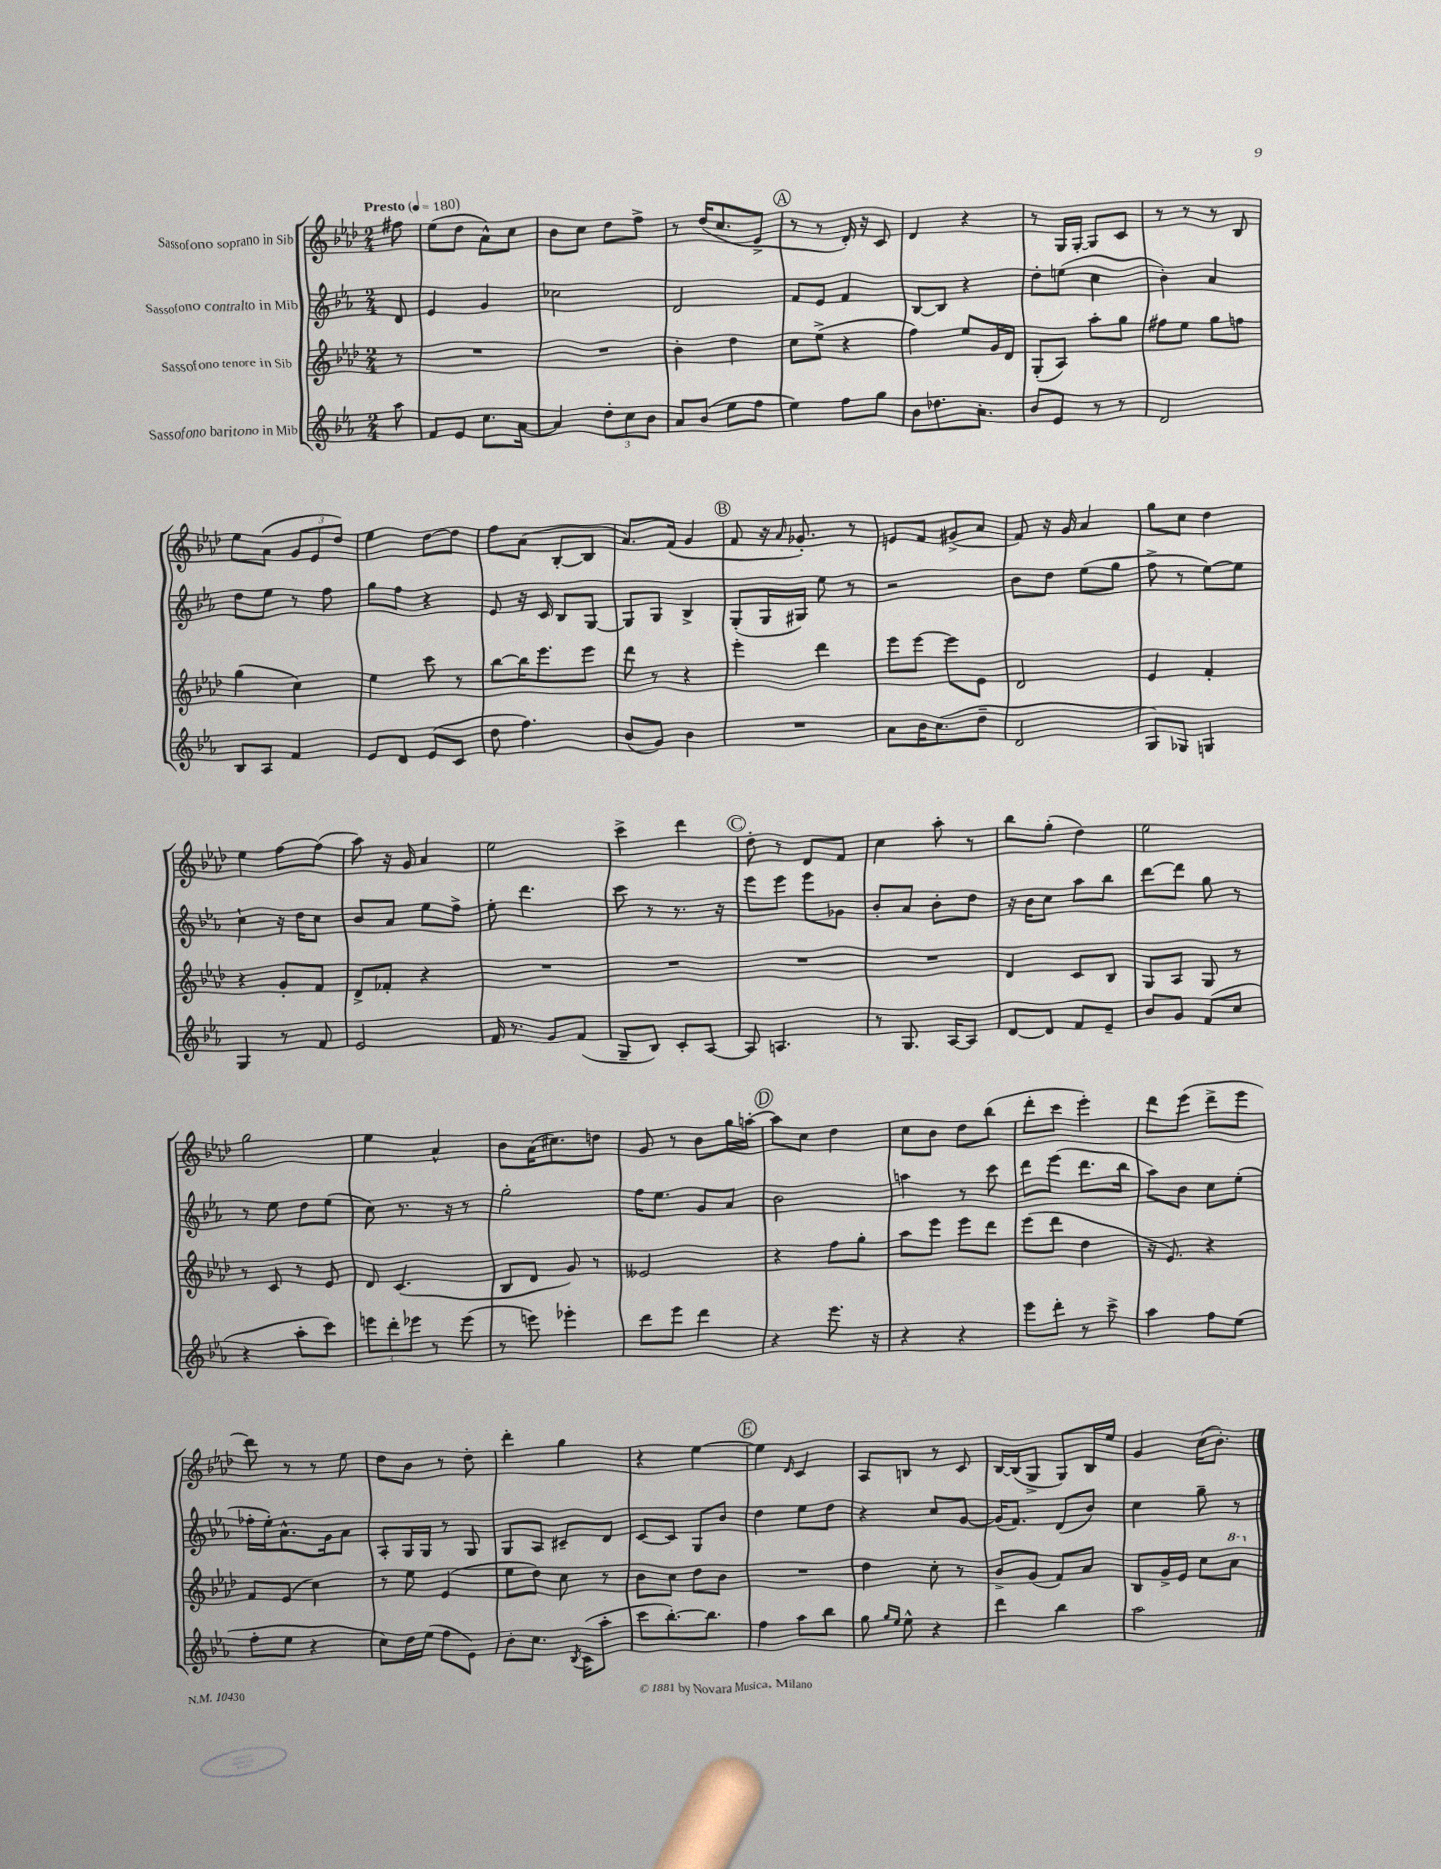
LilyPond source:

<<
\new StaffGroup <<
\new Staff = "s0" \with { instrumentName = "Sassofono soprano in Sib" } {
    \clef treble \key aes \major \numericTimeSignature \time 2/4 \partial 8 \tempo "Presto" 4 = 180
    fis''8 |
    ees''8( des''8 aes'8-^) c''8 |
    bes'8 c''8 des''8 f''8-> |
    r8 des''16( c''8. ees'8-> |
    \mark \markup { \circle "A" } r8 r8 des'16-.) r16 c'8 |
    des'4 r4 |
    r8 g16 g16~-. g8 c'8 |
    r8 r8 r8 bes8 |
    ees''8 aes'8( \tuplet 3/2 { g'8 ees'8 des''8) } |
    ees''4 des''8~ des''8 |
    f''8 aes'8( bes8~-. bes8 |
    aes'8.) f'16( g'4 |
    \mark \markup { \circle "B" } f'8 r16 \grace { aes'16 } ges'8.-.) r8 |
    e'8 f'8 gis'8->( aes'8 |
    f'8) r16 g'16 aes'4 |
    g''8 c''8 des''4 |
    ees''4 f''8~ f''8( |
    aes''8) r16 g'16 aes'4 |
    ees''2 |
    c'''4-> des'''4 |
    \mark \markup { \circle "C" } des''8-. r8 des'8 f'8 |
    c''4 aes''8-. r8 |
    bes''8 g''8-.( des''4) |
    ees''2 |
    g''2 |
    ees''4 aes'4-^ |
    bes'8 aes'16( cis''8.) d''8 |
    g'8 r8 bes'8 g''16 a''16~-. |
    \mark \markup { \circle "D" } a''8 c''8 des''4 |
    c''8 bes'8 des''8 bes''8( |
    des'''8-. c'''8 ees'''4-.) |
    des'''8 ees'''8( des'''8-> ees'''8 |
    des'''8) r8 r8 ees''8 |
    des''8 bes'8 r8 des''8-. |
    des'''4-. g''4 |
    r4 ees''4~ |
    \mark \markup { \circle "E" } ees''4 \grace { des'16 } c'4 |
    aes8 b8 r8 c'8 |
    bes16~ bes16( g8-> g8) bes16 ees''16 |
    g'4 c''16( bes'8.-.) \bar "|." |
}
\new Staff = "s1" \with { instrumentName = "Sassofono contralto in Mib" } {
    \clef treble \key ees \major \numericTimeSignature \time 2/4 \partial 8
    d'8 |
    ees'4 g'4 |
    ces''2 |
    d'2 |
    \mark \markup { \circle "A" } f'8 ees'8 f'4 |
    bes8~ bes8 r4 |
    d''8-. e''8( c''4 |
    bes'4-.) aes'4 |
    d''8 ees''8 r8 f''8 |
    g''8 f''8 r4 |
    ees'8 r16 c'16 bes8 g8~ |
    g8 g8 bes4-> |
    \mark \markup { \circle "B" } g8-.( g16 gis16) ees''8 r8 |
    r2 |
    bes'8 d''8 ees''8( g''8 |
    f''8-> r8 ees''8~) ees''8 |
    c''4-! r16 d''16 c''8 |
    bes'8 aes'8 ees''8 f''8-> |
    ees''8-. d'''4. |
    c'''8 r8 r8. r16 |
    \mark \markup { \circle "C" } ees'''8 ees'''8 ees'''8 ges'8 |
    bes'8-. aes'8 bes'8-. d''8 |
    r16 bes'16 c''8 aes''8 bes''8 |
    d'''8~ d'''8 g''8 r8 |
    r8 ees''8 d''8 ees''8( |
    c''8) r8. r16 r8 |
    g''2-. |
    f''16 ees''8. g'8 aes'8 |
    \mark \markup { \circle "D" } bes'2 |
    a''4 r8 c'''8 |
    d'''8 ees'''8( d'''8. bes''16 |
    aes''8) bes'8 c''8 ees''8-.( |
    fes''16-. ees''16-.) aes'8.-^ g'16 aes'8 |
    aes8-. g16 g16 r8 g8 |
    g8 aes8 cis'8-- d'8 |
    c'8~ c'8 g8 bes'8 |
    \mark \markup { \circle "E" } d''4 ees''8 d''8 |
    r4 c''8 g'8~ |
    g'16( f'8.) d'8( bes'8) |
    c''4 g''8-- r8 \bar "|." |
}
\new Staff = "s2" \with { instrumentName = "Sassofono tenore in Sib" } {
    \clef treble \key aes \major \numericTimeSignature \time 2/4 \partial 8
    r8 |
    R2 |
    R2 |
    bes'4-. des''4 |
    \mark \markup { \circle "A" } c''8 ees''8->( r4 |
    f''4) ees''8 g'16 des'16 |
    g8-.( aes8) aes''8-. g''8 |
    fis''8 ees''8 g''8 f''8 |
    g''4( c''4) |
    ees''4 c'''8 r8 |
    bes''8~ bes''16 ees'''8. ees'''8 |
    des'''8 r8 r4 |
    \mark \markup { \circle "B" } ees'''4-. des'''4 |
    ees'''8 ees'''8~ ees'''8 ees'8 |
    des'2 |
    ees'4 f'4-. |
    r4 g'8-. f'8 |
    des'8-> fes'8-. r4 |
    R2 |
    R2 |
    \mark \markup { \circle "C" } R2 |
    R2 |
    des'4 c'8 bes8 |
    g8 aes8 g8 r8 |
    r8 c'8 r8 ees'8 |
    des'8 c'4.( |
    bes8 des'8 g'8) r8 |
    eeses'2 |
    \mark \markup { \circle "D" } r4 f''8 g''8-. |
    aes''8 ees'''8 ees'''8 des'''8 |
    ees'''8( des'''8 des''4 |
    r16 ees'8.) r4 |
    f'8 ees'8( c''4) |
    r8 ees''8 ees'4( |
    ees''8 des''8) c''8 r8 |
    bes'8 c''8 des''8 bes'8 |
    \mark \markup { \circle "E" } R2 |
    des''4 c''8-. r8 |
    bes'8-> g'8( f'8) aes'8 |
    bes8 g'16-> ees'16 c''8 \ottava #1 aes''8 \ottava #0 \bar "|." |
}
\new Staff = "s3" \with { instrumentName = "Sassofono baritono in Mib" } {
    \clef treble \key ees \major \numericTimeSignature \time 2/4 \partial 8
    aes''8 |
    f'8 ees'8 c''8. aes'16~ |
    aes'4 \tuplet 3/2 { d''8-. c''8 bes'8 } |
    aes'8 bes'8( ees''8 f''8 |
    \mark \markup { \circle "A" } ees''4) f''8 g''8 |
    bes'8 des''8. aes'8.-. |
    bes'8 ees'8 r8 r8 |
    d'2 |
    bes8 aes8 f'4 |
    ees'8 d'8 ees'8( c'8 |
    d''8 f''4.) |
    bes'8( g'8) bes'4 |
    \mark \markup { \circle "B" } R2 |
    aes'8 bes'16 c''8.( d''8-- |
    d'2 |
    g8) ges8 g4 |
    g4 r8 f'8 |
    ees'2 |
    f'16 r8. g'8 f'8( |
    g8-- bes8) c'8-. aes8~ |
    \mark \markup { \circle "C" } aes8 a4. |
    r8 g8. aes16~ aes8 |
    d'8~ d'8 f'8 ees'8-- |
    bes'8 g'8 f'8( c''8 |
    r4 aes''8-. c'''8) |
    \tuplet 3/2 { e'''8 d'''8-. ees'''8 } r8 ees'''8( |
    r8 e'''8) ees'''4-. |
    d'''8 ees'''8 d'''4 |
    \mark \markup { \circle "D" } r4 ees'''8. r16 |
    r4 r4 |
    ees'''8 d'''8-. r8 c'''8-> |
    aes''4 f''8 ees''8( |
    f''8-. ees''8 r4 |
    c''8) d''16 ees''16( f''8 ees'8) |
    bes'8-. c''8. \acciaccatura { bes8 } c'16( aes''8-. |
    c'''8 bes''8.~-.) bes''8. |
    \mark \markup { \circle "E" } f''4 aes''8 bes''8 |
    g''8 \grace { g''16 ees''16 } ees''8-^ r4 |
    d'''4 bes''4 |
    aes''2 \bar "|." |
}
>>
>>
\layout { \context { \Score \remove "Bar_number_engraver" } }
